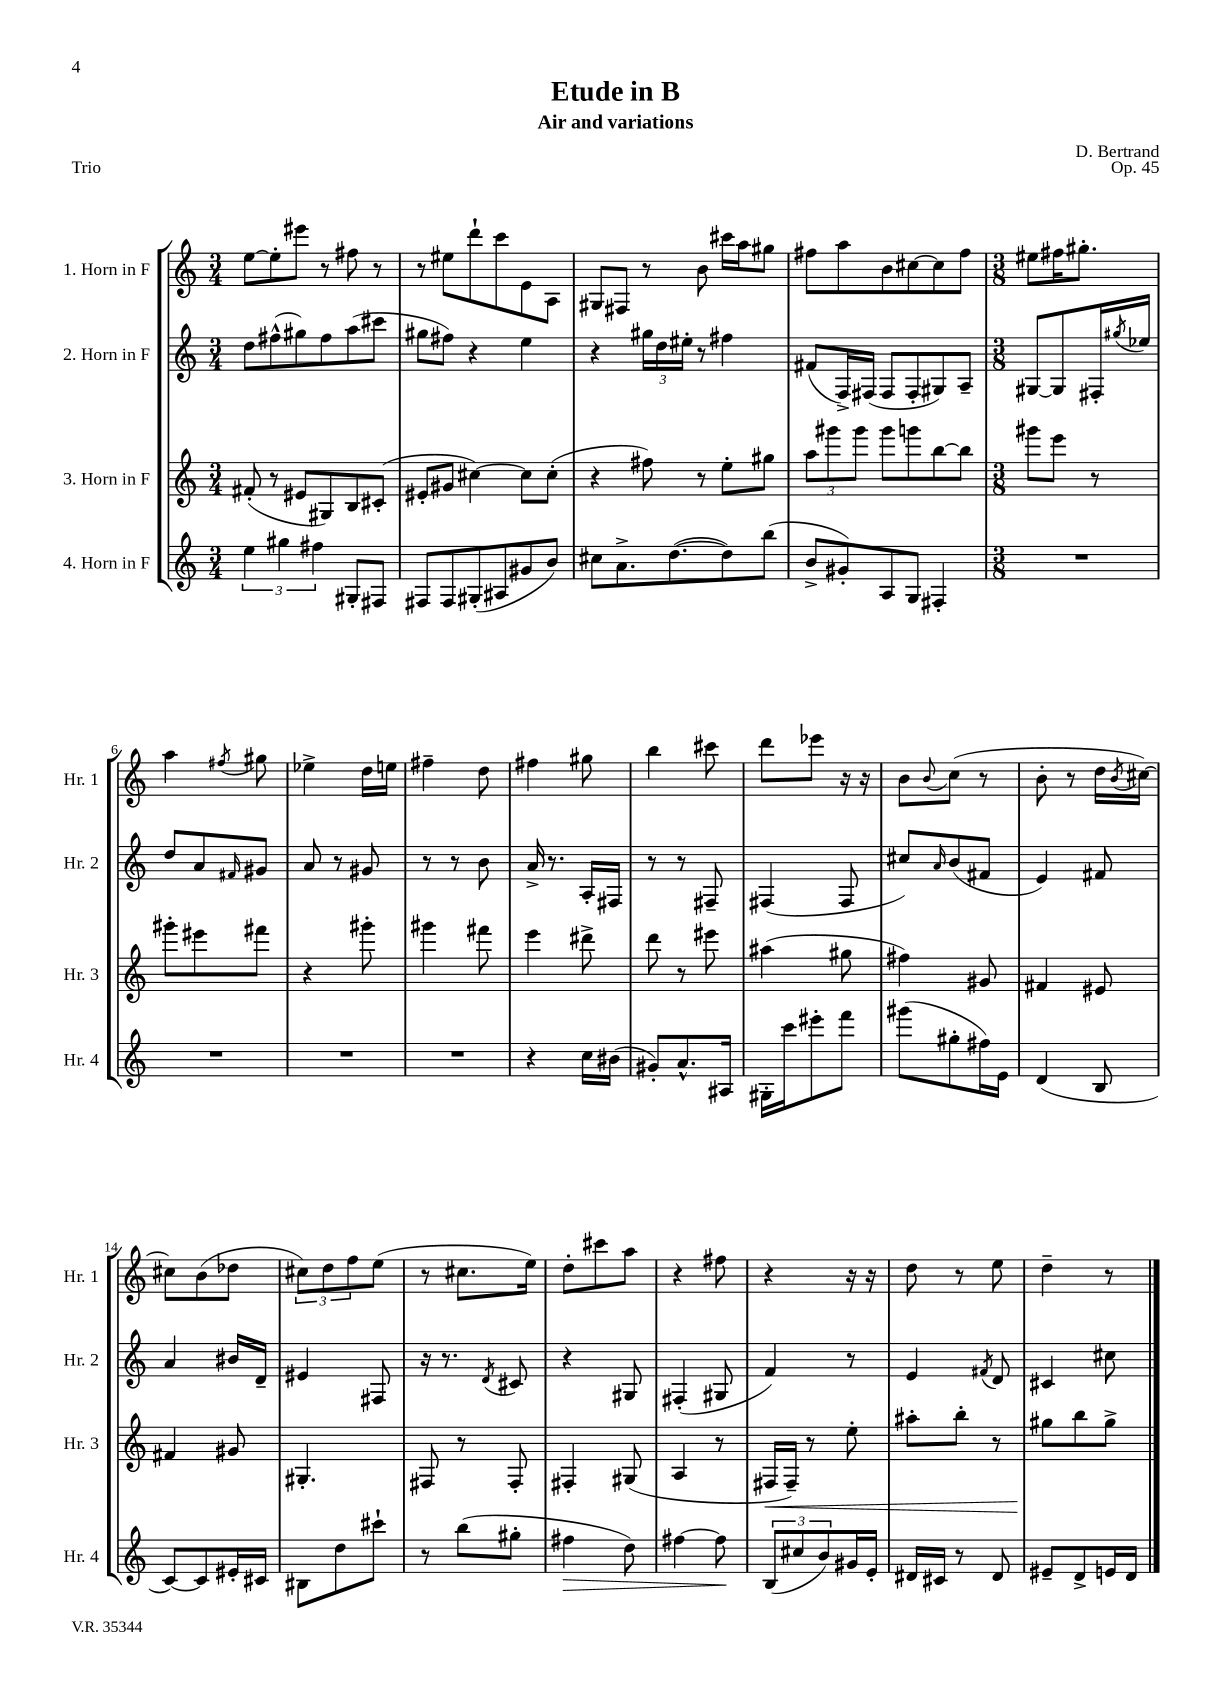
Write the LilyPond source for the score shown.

\header { title = "Etude in B" composer = "D. Bertrand" subtitle = "Air and variations" opus = "Op. 45" piece = "Trio" }
<<
\new StaffGroup <<
\new Staff = "s0" \with { instrumentName = "1. Horn in F" shortInstrumentName = "Hr. 1" } {
    \clef treble \key c \major \numericTimeSignature \time 3/4
    e''8~ e''8-. eis'''8 r8 fis''8 r8 |
    r8 eis''8 d'''8-! c'''8 e'8 a8 |
    gis8 fis8 r8 b'8 cis'''16 a''16 gis''8 |
    fis''8 a''8 b'8 cis''8~ cis''8 fis''8 |
    \numericTimeSignature \time 3/8 eis''8 fis''16 gis''8.-. |
    a''4 \acciaccatura { fis''8 } gis''8 |
    ees''4-> d''16 e''16 |
    fis''4-- d''8 |
    fis''4 gis''8 |
    b''4 cis'''8 |
    d'''8 ees'''8 r16 r16 |
    b'8 \appoggiatura { b'8 } c''8( r8 |
    b'8-. r8 d''16 \acciaccatura { b'8 } cis''16~) |
    cis''8 b'8( des''8 |
    \tuplet 3/2 { cis''8) d''8 f''8 } e''8( |
    r8 cis''8. e''16) |
    d''8-. cis'''8 a''8 |
    r4 fis''8 |
    r4 r16 r16 |
    d''8 r8 e''8 |
    d''4-- r8 \bar "|." |
}
\new Staff = "s1" \with { instrumentName = "2. Horn in F" shortInstrumentName = "Hr. 2" } {
    \clef treble \key c \major \numericTimeSignature \time 3/4
    d''8 fis''8-^( gis''8) fis''8 a''8( cis'''8 |
    gis''8 fis''8) r4 e''4 |
    r4 \tuplet 3/2 { gis''16 d''16 eis''16-. } r8 fis''4 |
    fis'8( f16->) fis16( fis8 fis8-. gis8) a8-- |
    \numericTimeSignature \time 3/8 gis8~ gis8 fis16-. \acciaccatura { gis''8 } ees''16 |
    d''8 a'8 \grace { fis'16 } gis'8 |
    a'8 r8 gis'8 |
    r8 r8 b'8 |
    a'16-> r8. a16-. fis16 |
    r8 r8 fis8-- |
    fis4( fis8 |
    cis''8) \grace { a'16 } b'8( fis'8 |
    e'4) fis'8 |
    a'4 bis'16 d'16-- |
    eis'4 fis8 |
    r16 r8. \acciaccatura { d'8 } cis'8 |
    r4 gis8 |
    fis4-.( gis8 |
    f'4) r8 |
    e'4 \acciaccatura { fis'8 } d'8 |
    cis'4 cis''8 \bar "|." |
}
\new Staff = "s2" \with { instrumentName = "3. Horn in F" shortInstrumentName = "Hr. 3" } {
    \clef treble \key c \major \numericTimeSignature \time 3/4
    fis'8-.( r8 eis'8 gis8) b8 cis'8-.( |
    eis'8-. gis'8 cis''4~) cis''8 cis''8-.( |
    r4 fis''8) r8 e''8-. gis''8 |
    \tuplet 3/2 { a''8 gis'''8 gis'''8 } gis'''8 g'''8 b''8~ b''8 |
    \numericTimeSignature \time 3/8 gis'''8 e'''8 r8 |
    gis'''8-. eis'''8 fis'''8 |
    r4 gis'''8-. |
    gis'''4 fis'''8 |
    e'''4 dis'''8-> |
    d'''8 r8 eis'''8 |
    ais''4( gis''8 |
    fis''4) gis'8 |
    fis'4 eis'8 |
    fis'4 gis'8 |
    gis4.-. |
    fis8 r8 fis8-. |
    fis4-. gis8( |
    a4 r8 |
    fis16\< fis16--) r8 e''8-. |
    ais''8-. b''8-. r8 |
    gis''8\! b''8 gis''8-> \bar "|." |
}
\new Staff = "s3" \with { instrumentName = "4. Horn in F" shortInstrumentName = "Hr. 4" } {
    \clef treble \key c \major \numericTimeSignature \time 3/4
    \tuplet 3/2 { e''4 gis''4 fis''4 } gis8-. fis8 |
    fis8 fis8 gis8-.( ais8 gis'8 b'8) |
    cis''8 a'8.-> d''8.~( d''8) b''8( |
    b'8-> gis'8-.) a8 g8 fis4-. |
    \numericTimeSignature \time 3/8 R4. |
    R4. |
    R4. |
    R4. |
    r4 c''16 bis'16( |
    gis'8-.) a'8.-^ ais16 |
    gis16-. c'''16 eis'''8-. f'''8 |
    gis'''8( gis''8-. fis''16) e'16 |
    d'4( b8 |
    c'8~) c'8 eis'16-. cis'16 |
    bis8 d''8 cis'''8-! |
    r8 b''8( gis''8-. |
    fis''4\> d''8) |
    fis''4~ fis''8\! |
    \tuplet 3/2 { b8( cis''8 b'8) } gis'16 e'16-. |
    dis'16 cis'16 r8 dis'8 |
    eis'8-- d'8-> e'16 d'16 \bar "|." |
}
>>
>>
